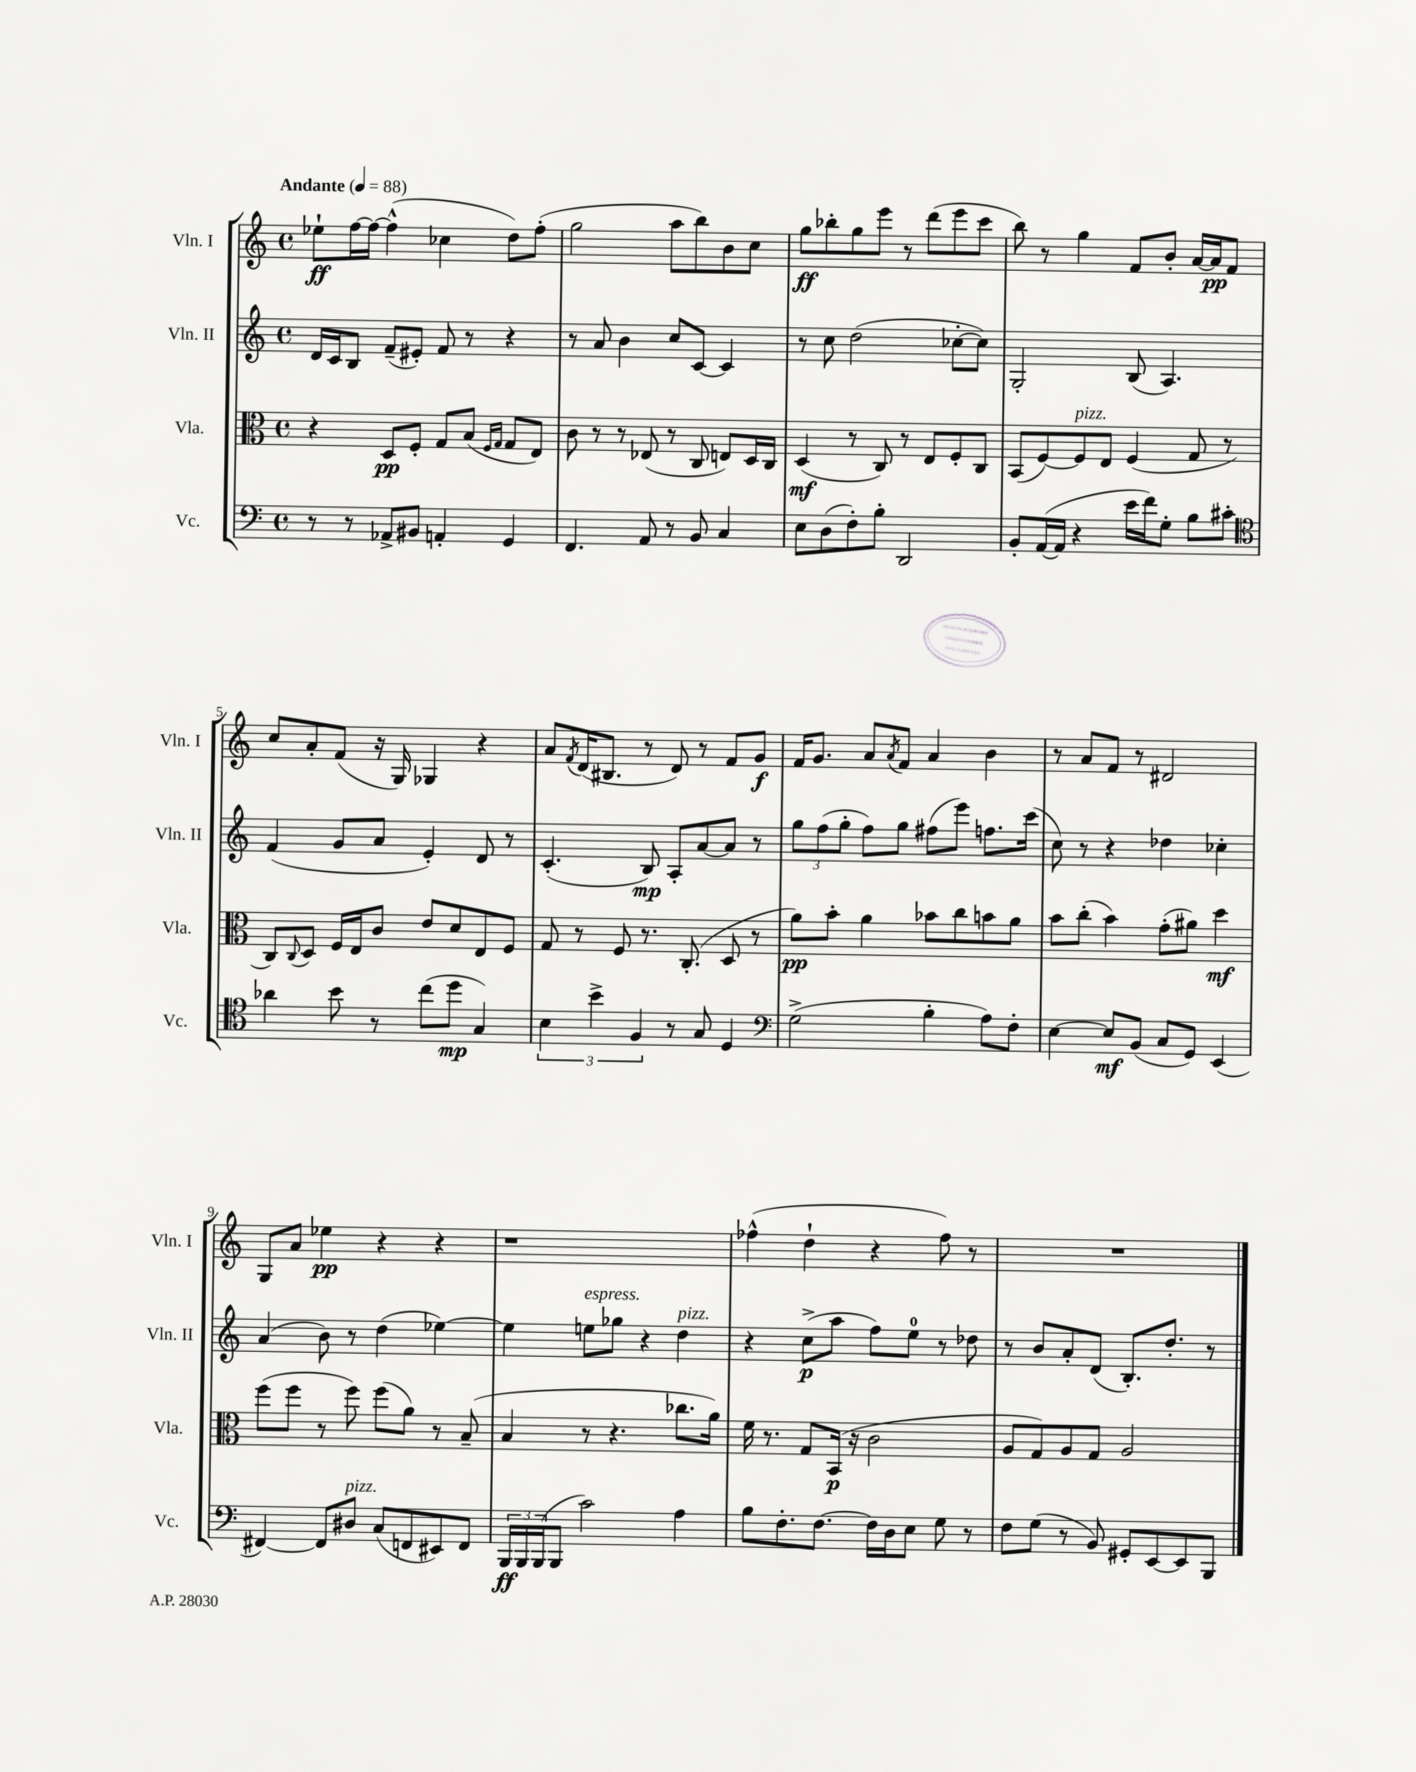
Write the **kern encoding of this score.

**kern	**kern	**kern	**kern
*staff4	*staff3	*staff2	*staff1
*clefF4	*clefC3	*clefG2	*clefG2
*k[]	*k[]	*k[]	*k[]
*M4/4	*M4/4	*M4/4	*M4/4
*met(c)	*met(c)	*met(c)	*met(c)
*MM88	*MM88	*MM88	*MM88
8r	4r	16d/LL	8ee-`\L
.	.	16c/J	.
8r	.	8B/J	[16ff\L
.	.	.	16ff\_JJ
8AA-^/L	8D/L	(8f~/L	(4ff^^\]
8BB#/J	8F'/J	8e#'/J)	.
4AA'/	8G/L	8f/	4cc-\
.	(8B/J	8r	.
.	16qqF/LL	.	.
.	16qqG/JJ	.	.
4GG/	8G/L	4r	8dd\L)
.	8E/J)	.	(8ff'\J
=	=	=	=
4.FF/	8c\	8r	2gg\
.	8r	8a/	.
.	8r	4b\	.
8AA/	(8E-/	.	.
8r	8r	8cc/L	8aa\L
8BB/	8C/	[8c/J	8bb\)
4C/	8E/L)	4c/]	8b\
.	16D/L	.	8cc\J
.	16C/JJ	.	.
=	=	=	=
8E\L	(4D/	8r	8gg\L
(8D\	.	8cc\	8bb-'\
8F'\)	8r	(2dd\	8gg\
8B'\J	8C/)	.	8eee\J
2DD/	8r	.	8r
.	8E/L	.	(8ddd\L
.	8F'/	[8cc-'\L	8eee\
.	8C/J	8cc-\]J)	8ccc\J
=	=	=	=
8BB'/L	(8BB/L	2G'/	8bb\)
([16AA/L	[8F/)	.	8r
16AA/]JJ	.	.	.
4r	8F/]	.	4gg\
.	8E/J	.	.
16e\LL	(4F/	(8B/	8f/L
16f\J)	.	.	.
8G'\J	.	4.A/)	8b'/J
8B\L	8G/	.	[16a/LL
.	.	.	16a/]J
8c#'\J	8r	.	8f/J
=	=	=	=
*clefC4	*	*	*
4a-\	8C/L)	(4f/	8cc/L
.	8qqC/	.	.
.	8D/J	.	8a'/
8b\	16F/LL	8g/L	(8f/J
.	16E/J	.	.
8r	8c/J	8a/J	16r
.	.	.	16G/)
(8cc\L	8e/L	4e'/)	4G-/
8dd\J	8d/	.	.
4G/)	8E/	8d/	4r
.	8F/J	8r	.
=	=	=	=
6B\	8G/	(4.c'/	8a/L
.	.	.	8qf/
.	8r	.	(16d/K
6b^\	.	.	.
.	.	.	8.B#/J
.	8F/	.	.
6F/	.	.	.
.	8.r	8B/)	8r
8r	.	8A'/L	8d/)
.	(8.C'/	.	.
8G/	.	[8a/	8r
4D/	8D/	8a/]J	8f/L
.	8r	8r	8g/J
=	=	=	=
*clefF4	*	*	*
(2G^\	8a\L)	12gg\L	16f/LK
.	.	.	8.g/J
.	.	(12ff\	.
.	8b'\J	.	.
.	.	12gg'\J	.
.	4a\	8ff\L)	8a/L
.	.	.	8qa/
.	.	8gg\J	8f/J
4B'\	8b-\L	(8ff#\L	4a/
.	8cc\	8eee\J)	.
8A\L)	8b\	8.ff\L	4b\
8F'\J	8a\J	.	.
.	.	(16ccc\Jk	.
=	=	=	=
[4E\	8b\L	8cc\)	8r
.	(8cc'\J	8r	8a/L
8E/]L	4b\)	4r	8f/J
(8BB/J	.	.	8r
8C/L	(8g'\L	4dd-\	2d#/
8GG/J)	8a#\J)	.	.
(4EE/	4dd\	4cc-'\	.
=	=	=	=
[4FF#/)	(8ff\L	(4a/	8G/L
.	8ff\J	.	8a/J
8FF#/]L	8r	8b\)	4ee-\
8D#/J	8ff\)	8r	.
(8C/L	(8ff\L	(4dd\	4r
8FF/	8a\J)	.	.
8EE#/)	8r	[4ee-\)	4r
8FF/J	(8B~/	.	.
=	=	=	=
24BBB/LL	4B/	4ee-\]	1r
24BBB/	.	.	.
(24BBB/J	.	.	.
8BBB/J	.	.	.
2c\)	8r	8ee\L	.
.	4.r	8gg-\J	.
.	.	4r	.
4A\	8.cc-\L	4dd\	.
.	16a\Jk)	.	.
=	=	=	=
8B\L	16f\	4r	(4ff-^^\
.	8.r	.	.
8.F'\	.	.	.
.	8G/L	(8cc^\L	4dd`\
[8.F\J	.	.	.
.	(16BB/Jk	8aa\J	.
.	16r	.	.
16F\]LL	2c\	8ff\L)	4r
16D\J	.	.	.
8E\J	.	8ee\J	.
8G\	.	8r	8ff-\)
8r	.	8dd-\	8r
=	=	=	=
8F\L	8A/L	8r	1r
(8G\J	8G/)	8b/L	.
8r	8A/	8a'/	.
8BB/)	8G/J	(8d/J	.
8GG#'/L	2A/	8.B'/L)	.
[8EE/	.	.	.
.	.	8.dd'/J	.
8EE/]	.	.	.
8BBB/J	.	8r	.
==	==	==	==
*-	*-	*-	*-
